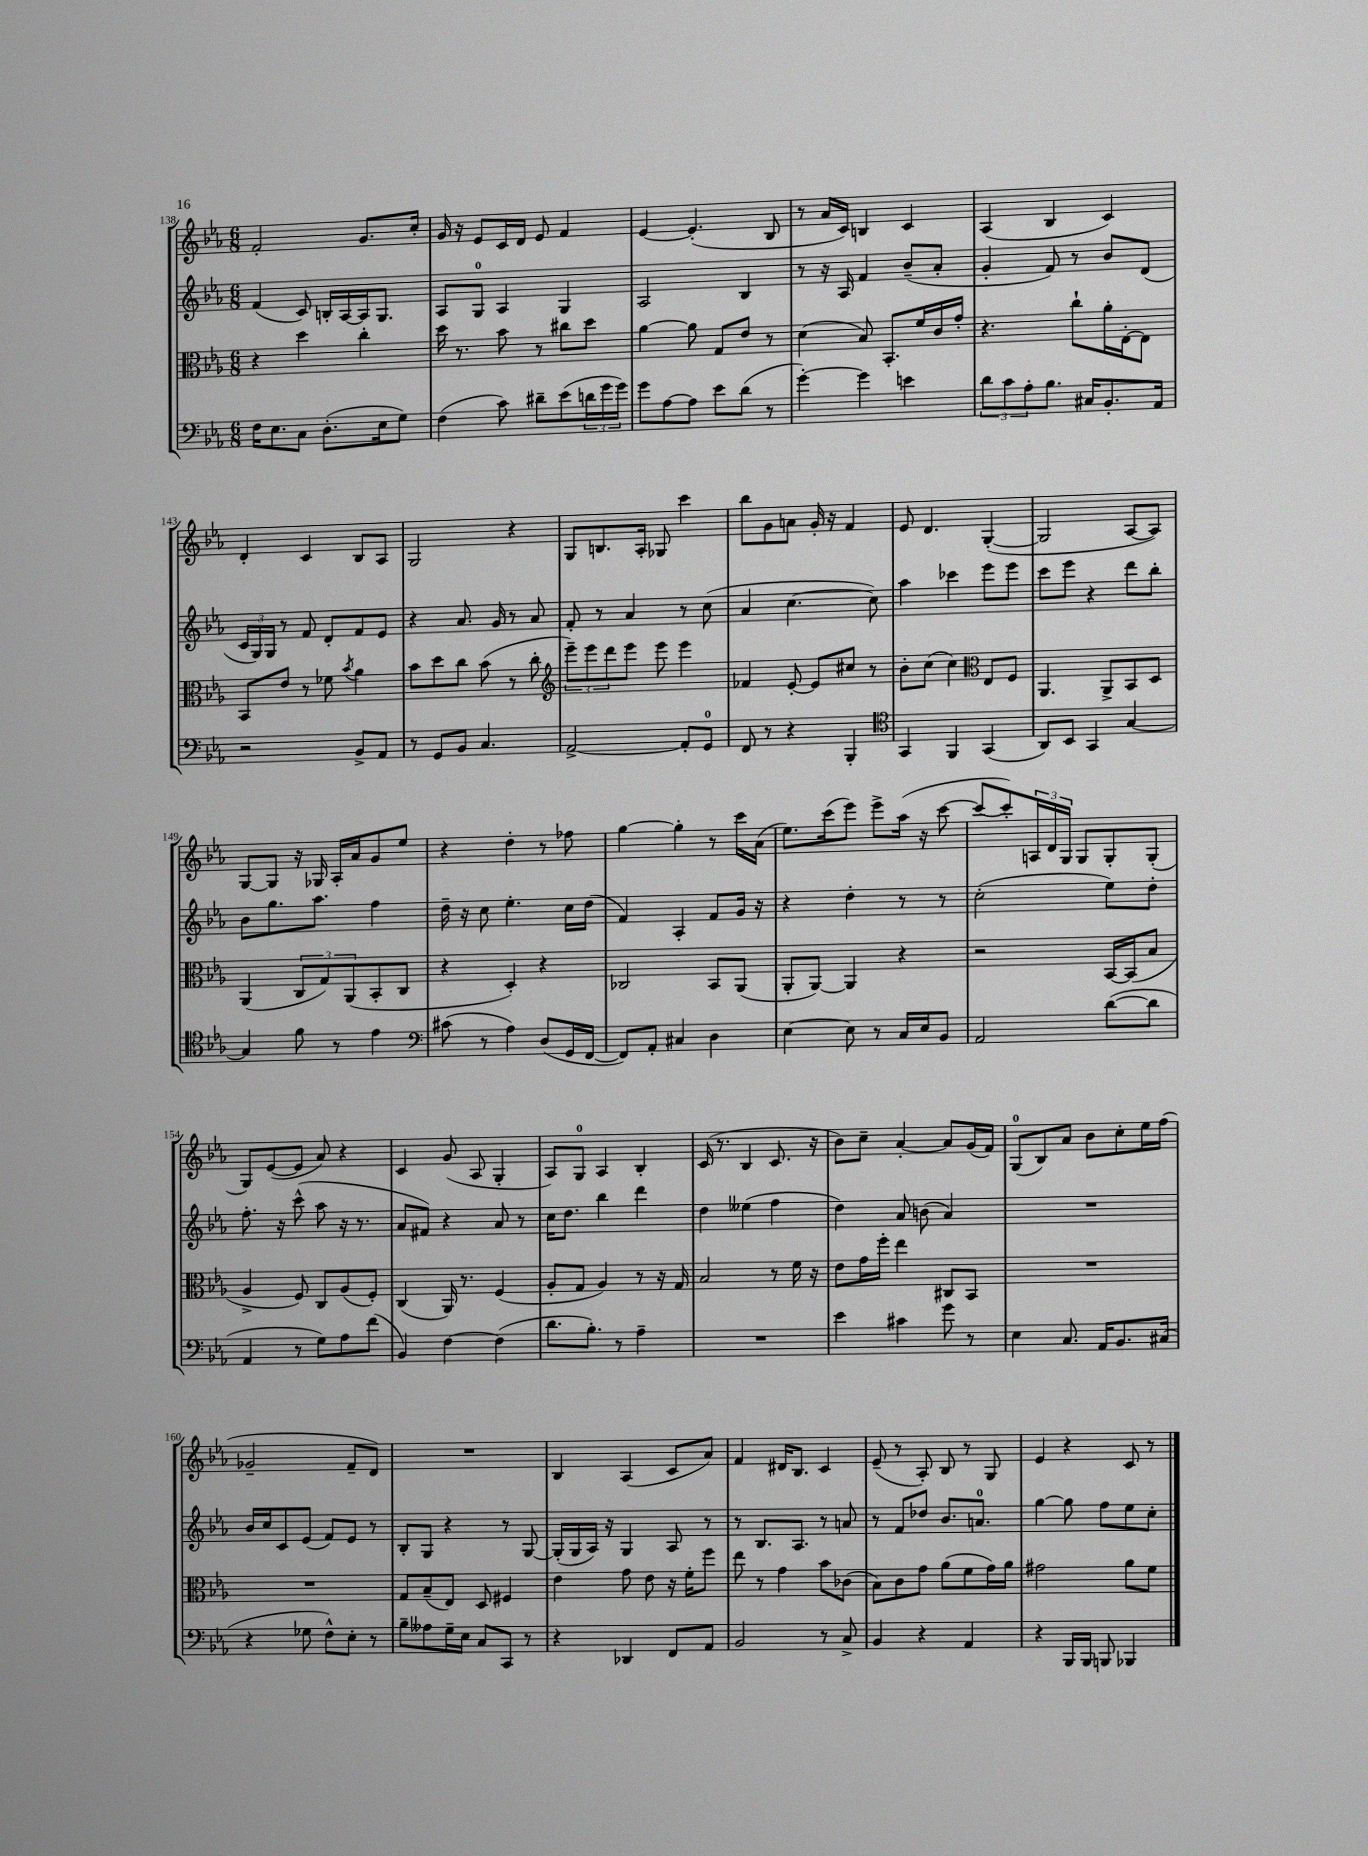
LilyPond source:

<<
\new StaffGroup <<
\new Staff = "s0" {
    \clef treble \key ees \major \numericTimeSignature \time 6/8
    f'2-. g'8. c''16-. |
    g'16 r16 ees'8 c'16 d'16 ees'8 f'4 |
    ees'4~ ees'4.-.( bes8 |
    r8 aes'16 c'16) b4 c'4 |
    aes4( bes4 c'4) |
    d'4-. c'4 bes8 aes8 |
    g2 r4 |
    g8 b8. aes16-. ges8 c'''4 |
    bes''8 g'8 a'8 g'16-. r16 f'4 |
    ees'8 d'4. g4~-.( |
    g2 aes8~ aes8) |
    g8~ g8 r16 ges16 aes16-. aes'16 g'8 ees''8 |
    r4 d''4-. r8 fes''8 |
    g''4~ g''4-. r8 c'''16 aes'16( |
    ees''8.) c'''16( ees'''8) ees'''8-> aes''16( r16 c'''8~ |
    c'''8~ c'''8-.) \tuplet 3/2 { a16 d'16 g16 } g8 g8-. g8-.( |
    g8) ees'8~( ees'8 aes'8) r4 |
    c'4 g'8( aes8 g4-. |
    aes8) g8-0 aes4 bes4-. |
    c'16( r8. bes4 c'8. r16 |
    bes'8) c''8-- aes'4~-. aes'8 g'16( f'16) |
    g8-0( bes8) aes'8 bes'8 c''8-. ees''16 f''16( |
    ges'2-- f'8-- d'8) |
    R2. |
    bes4 aes4( c'8 aes'8) |
    f'4 dis'16 bes8. c'4 |
    ees'8--( r8 aes8-.) bes8 r8 g8 |
    ees'4 r4 c'8 r8 \bar "|." |
}
\new Staff = "s1" {
    \clef treble \key ees \major \numericTimeSignature \time 6/8
    f'4( c'8) b16-. aes16~ aes16 g8. |
    aes8 g8-0 aes4 g4 |
    aes2 bes4 |
    r8 r16 aes16 f'4 bes'8--( aes'8-. |
    g'4-. f'8) r8 bes'8 d'8( |
    \tuplet 3/2 { c'16 g16) g16 } r8 f'8 d'8-. f'8 ees'8 |
    r4 aes'8. g'16 r8 aes'8 |
    f'8-. r8 aes'4 r8 c''8( |
    aes'4 c''4.~ c''8) |
    aes''4 ces'''4 ees'''8 ees'''8 |
    c'''8 ees'''8 r4 d'''8 bes''8-. |
    bes'8 g''8. aes''8. f''4 |
    d''16-- r16 c''8 ees''4.-. c''16 d''16( |
    f'4) aes4-. f'8 g'16 r16 |
    r4 d''4-. r8 r8 |
    c''2-.( ees''8) d''8-. |
    f''8.-. r16 c'''8-^( aes''8 r16 r8. |
    aes'8 fis'8) r4 aes'8 r8 |
    c''16 d''8. bes''4 d'''4 |
    d''4 eeses''4( f''4 |
    d''4) aes'8 b'8( aes'4) |
    R2. |
    bes'16 c''16 c'8 ees'8( f'8) ees'8 r8 |
    bes8-. g8 r4 r8 g8~ |
    g16-.( g16 aes16) r16 g4 aes8 r8 |
    r8 bes8. aes8. r8 a'8 |
    r8 f'8 des''8 bes'8. a'8.-0 |
    g''4~ g''8 f''8 ees''8 c''8-. \bar "|." |
}
\new Staff = "s2" {
    \clef alto \key ees \major \numericTimeSignature \time 6/8
    r4 d''4 c''4-. |
    d''16 r8. bes'8 r8 cis''8 d''8 |
    aes'4~ aes'8 g8 ees'8 r8 |
    d'4( bes8) bes,8.-. f'16 c'16 g'16-. |
    r4. c''8-! aes'16-. ees16~-. ees8 |
    bes,8 ees'8 r8 fes'8 \acciaccatura { bes'8 } aes'4 |
    bes'8 d''8 c''8 bes'8( r8 c''8-. |
    \clef treble \tuplet 3/2 { ees'''8--) ees'''8 d'''8 } ees'''8 ees'''8 ees'''4 |
    fes'4 ees'8~-. ees'8 cis''8 r8 |
    bes'8-. c''8( c''4) \clef alto ees8 f8 |
    aes,4. aes,8-> bes,8 d8 |
    aes,4( \tuplet 3/2 { c8 g8) aes,8( } bes,8-. c8 |
    r4 d4-.) r4 |
    ces2 bes,8 aes,8( |
    aes,8-. aes,8~) aes,4 r4 |
    r2 bes,16~ bes,16( bes8 |
    aes4-> f8) c8 aes8( f8-.) |
    c4( aes,16) r8. f4( |
    aes8-. g8 aes4) r8 r16 g16 |
    bes2 r8 f'16 r16 |
    ees'8 g'16 f''16-. ees''4 cis8 bes,8 |
    R2. |
    R2. |
    g8 bes8--( ees8) d8 fis4 |
    ees'4 g'8 ees'8 r16 f'16-. f''8 |
    ees''8 r8 g'4 bes'8 ces'8( |
    bes8) c'8 g'8 aes'8( f'8 g'16) aes'16 |
    gis'2 aes'8 f'8 \bar "|." |
}
\new Staff = "s3" {
    \clef bass \key ees \major \numericTimeSignature \time 6/8
    f16 ees8. c8 d8.-.( ees16 g8) |
    f4( c'8) dis'8-- ees'8( \tuplet 3/2 { d'16 g'16 g'16) } |
    g'8 aes8~ aes8 ees'8 d'8( r8 |
    g'4~-.) g'4 e'4 |
    \tuplet 3/2 { d'8 c'8 aes8-. } bes8. cis16 bes,8.-. aes,16 |
    r2 bes,8-> aes,8 |
    r8 g,8 bes,8 c4. |
    aes,2~-> aes,8-. g,8-0 |
    f,8 r8 r4 bes,,4-. |
    \clef tenor g,4 f,4 g,4( |
    aes,8) bes,8 g,4 g4~ |
    g4 f'8 r8 ees'4 |
    \clef bass cis'8( r8 aes4) d8( g,16 f,16~ |
    f,8) aes,8-. cis4 d4 |
    ees4~ ees8 r8 c16 ees16 bes,8 |
    aes,2 d'8~( d'8 |
    aes,4 r8 g8) aes8 f'8( |
    bes,4) f4~ f4( |
    d'8. bes8.-.) r8 aes4-- |
    R2. |
    ees'4 cis'4 g'8 r8 |
    ees4 c8. aes,16 bes,8. cis16( |
    r4 ges8 f8-^) ees8-. r8 |
    bes8-- aeses8 g16-- ees16 c8 c,8 r8 |
    r4 des,4 f,8 aes,8 |
    bes,2 r8 c8-> |
    bes,4 r4 aes,4 |
    r4 bes,,16 bes,,16 b,,8 bes,,4 \bar "|." |
}
>>
>>
\layout { \context { \Score currentBarNumber = #138 } }
